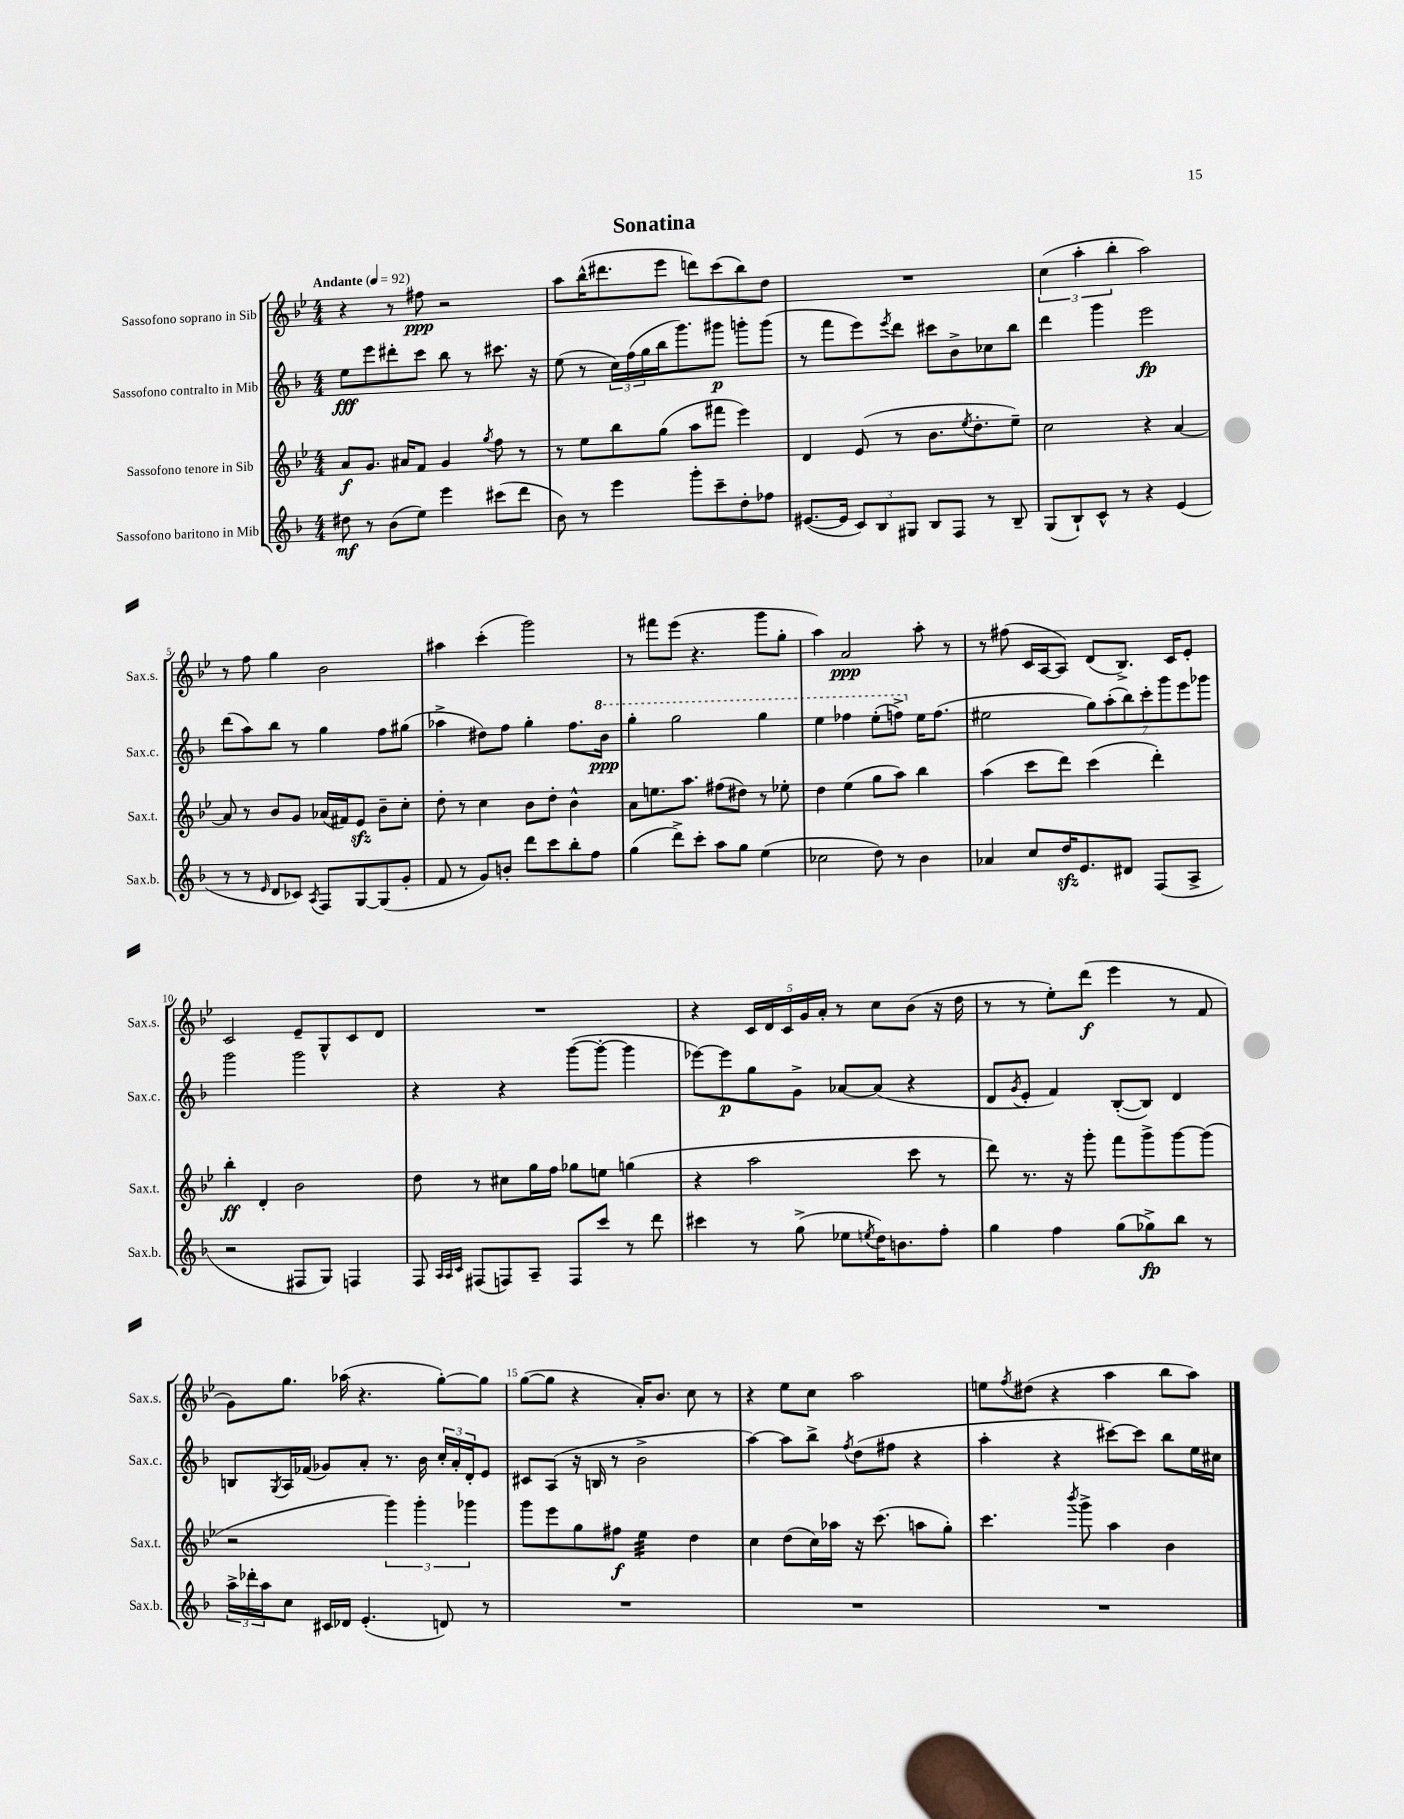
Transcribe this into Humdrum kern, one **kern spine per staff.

**kern	**kern	**kern	**kern
*staff4	*staff3	*staff2	*staff1
*clefG2	*clefG2	*clefG2	*clefG2
*k[b-]	*k[b-e-]	*k[b-]	*k[b-e-]
*M4/4	*M4/4	*M4/4	*M4/4
*MM92	*MM92	*MM92	*MM92
8dd#	8a	8ee	4r
8r	8.g	8eee	.
(8b-	.	8ddd#'	8r
.	16a#	.	.
8ee)	8f	8ccc	8ff#
4eee	4g	8bb-	2r
.	.	8r	.
.	8qgg	.	.
(8ccc#	8ff	8.ccc#	.
8ddd	8r	.	.
.	.	16r	.
=	=	=	=
8b-)	8r	(8ee	8aa
8r	8ee-	8r	(16bb-^^
.	.	.	8.ddd#
4eee	8bb-	24cc)	.
.	.	(24ff	.
.	.	24gg	.
.	(8gg	16bb-	8eee-
.	.	8.ggg)	.
8ggg'	8aa	.	8ddd)
8ccc~	8fff#	8ggg#	(8ccc
8dd'	4eee-)	8ggg'	8bb-)
8ff-	.	(8ggg	8dd
=	=	=	=
([8.e#	4d	8r	1r
.	.	8fff	.
16e#]	.	.	.
12c)	(8e-	8eee)	.
12B-	.	.	.
.	.	8qeee	.
.	8r	8ddd	.
12G#	.	.	.
8B-	8.b-	8ccc#	.
8F	.	8b-^	.
.	8qee-	.	.
.	8.dd'	.	.
8r	.	8cc-	.
8B-~	8ee-~)	8bb-	.
=	=	=	=
(8G	2cc	4ddd	(6cc
8B-`)	.	.	.
.	.	.	6aa'
8c^^	.	4ggg	.
.	.	.	6bb-'
8r	.	.	.
4r	4r	2eee	2aa)
(4e	[4a	.	.
=	=	=	=
8r	8a]	(8ddd	8r
8r	8r	8aa)	8ff
16qqe	.	.	.
8d	8b-	8bb-	4gg
8c-)	8g	8r	.
8qA	.	.	.
8F	(16a-	4gg	2b-
.	16f#)	.	.
[8G	8e-	.	.
(8G]	8b-~	8ff	.
8g'	8cc'	(8gg#	.
=	=	=	=
8f	8dd'	4aa-^	4aa#
8r	8r	.	.
8g)	4cc	8dd#)	(4ccc'
8b'	.	8ff	.
8ddd	8b-	4gg'	2ggg)
8ccc	8dd'	.	.
8bb-'	4b-^^	8.ff	.
8ff	.	.	.
.	.	16bb-	.
=	=	=	=
(4gg	8a	4ggg'	8r
.	8.ee	.	8fff#
8ddd^)	.	2ggg	(8eee-
.	8.aa	.	.
8ccc'	.	.	4.r
8aa	(8ff#	.	.
8gg	8dd#)	.	.
(4ee	8r	4ggg	8ggg
.	8ee-'	.	8gg'
=	=	=	=
2cc-	4dd	4eee	4aa)
.	(4ee-	4fff-	2a
8dd)	8gg	(8eee'	.
8r	8aa)	8fff^)	.
4b-	4bb-	16ee	8aa'
.	.	(8.ff	.
.	.	.	8r
=	=	=	=
4a-	(4aa	2ee#	8r
.	.	.	(8ff#
8cc	8ccc	.	16c
.	.	.	[16A
16dd	8ddd)	.	8A])
8.e	.	.	.
.	(4ccc	14gg)	(8d
.	.	(14aa'	.
8d#	.	.	8.B-^)
.	.	14bb-)	.
.	.	14ccc'	.
(8F	4ddd')	.	.
.	.	14ggg	.
.	.	.	16c
.	.	14eee	.
8A^	.	.	8e-'
.	.	14ggg-	.
=	=	=	=
2r	4bb-'	2ggg	2c
.	4d'	.	.
8F#	2b-	2ggg	8e-~
8G)	.	.	8G^^
4F	.	.	8c
.	.	.	8d
=	=	=	=
8F	8dd	4r	1r
32qqA	.	.	.
32qqA	.	.	.
32qqc	.	.	.
(8F#	8r	.	.
8F)	8cc#	4r	.
8A~	16gg	.	.
.	16ff	.	.
8F	8gg-	([8ggg	.
8ccc	8ee	8ggg'_	.
8r	(4gg	4ggg]	.
8ddd	.	.	.
=	=	=	=
4ccc#	4r	[8eee-)	4r
.	.	8eee-]	.
8r	2aa	8gg	20c
.	.	.	20d
.	.	.	20c
(8gg^	.	8g^	.
.	.	.	20g
.	.	.	20a'
8ee-	.	[8a-	8r
8qee	.	.	.
16dd)	.	(8a-]	8cc
8.b	.	.	.
.	8ccc	4r	(8b-
8ff'	8r	.	16r
.	.	.	16dd
=	=	=	=
4gg	8ddd)	8d	8r
.	.	8qg	.
.	8.r	8e'	8r
4ff	.	4f)	8ee-')
.	16r	.	.
.	8ggg'	.	(8ddd
(8gg	8fff	([8B-'	4eee-
8gg-^)	8ggg^	8B-])	.
8bb-	[8ggg	4d	8r
8r	(8ggg]	.	8f
=	=	=	=
24aa^	2r	8B	8g)
24ddd-'	.	.	.
24aa	.	.	.
.	.	8qG	.
8cc	.	16A	8.gg
.	.	(16f-	.
16c#	.	8g-)	.
16d-	.	.	(16aa-
(4.e'	.	8a'	4.r
.	6ggg)	8.r	.
.	6ggg'	.	.
.	.	16b-	.
8d)	.	24cc'	[8gg')
.	.	24a'	.
.	6ggg-	24d'	.
8r	.	8e	8gg]
=	=	=	=
1r	8ggg	8c#	([8gg
.	8eee-	(8A	8gg]
.	8gg	16r	4r
.	.	16B	.
.	8ff#	8r	.
.	4ee-	2b-^	16a')
.	.	.	8.b-
.	4dd	.	8cc
.	.	.	8r
=	=	=	=
1r	4cc	[4aa)	4r
.	(8dd	8aa]	8ee-
.	16cc)	8bb-^	8cc
.	16aa-	.	.
.	.	8qff	.
.	16r	(8dd	2aa
.	(8.ccc	.	.
.	.	8ff#	.
.	8aa	4r	.
.	8gg')	.	.
=	=	=	=
1r	4.ccc	4aa'	8ee
.	.	.	8qff
.	.	.	(8dd#
.	.	4r	4r
.	8qbbb-	.	.
.	8ggg^	.	.
.	4aa	[8ccc#)	4aa
.	.	8ccc#]	.
.	4b-	8bb-	8bb-
.	.	16ee	8aa)
.	.	16cc#	.
==	==	==	==
*-	*-	*-	*-
